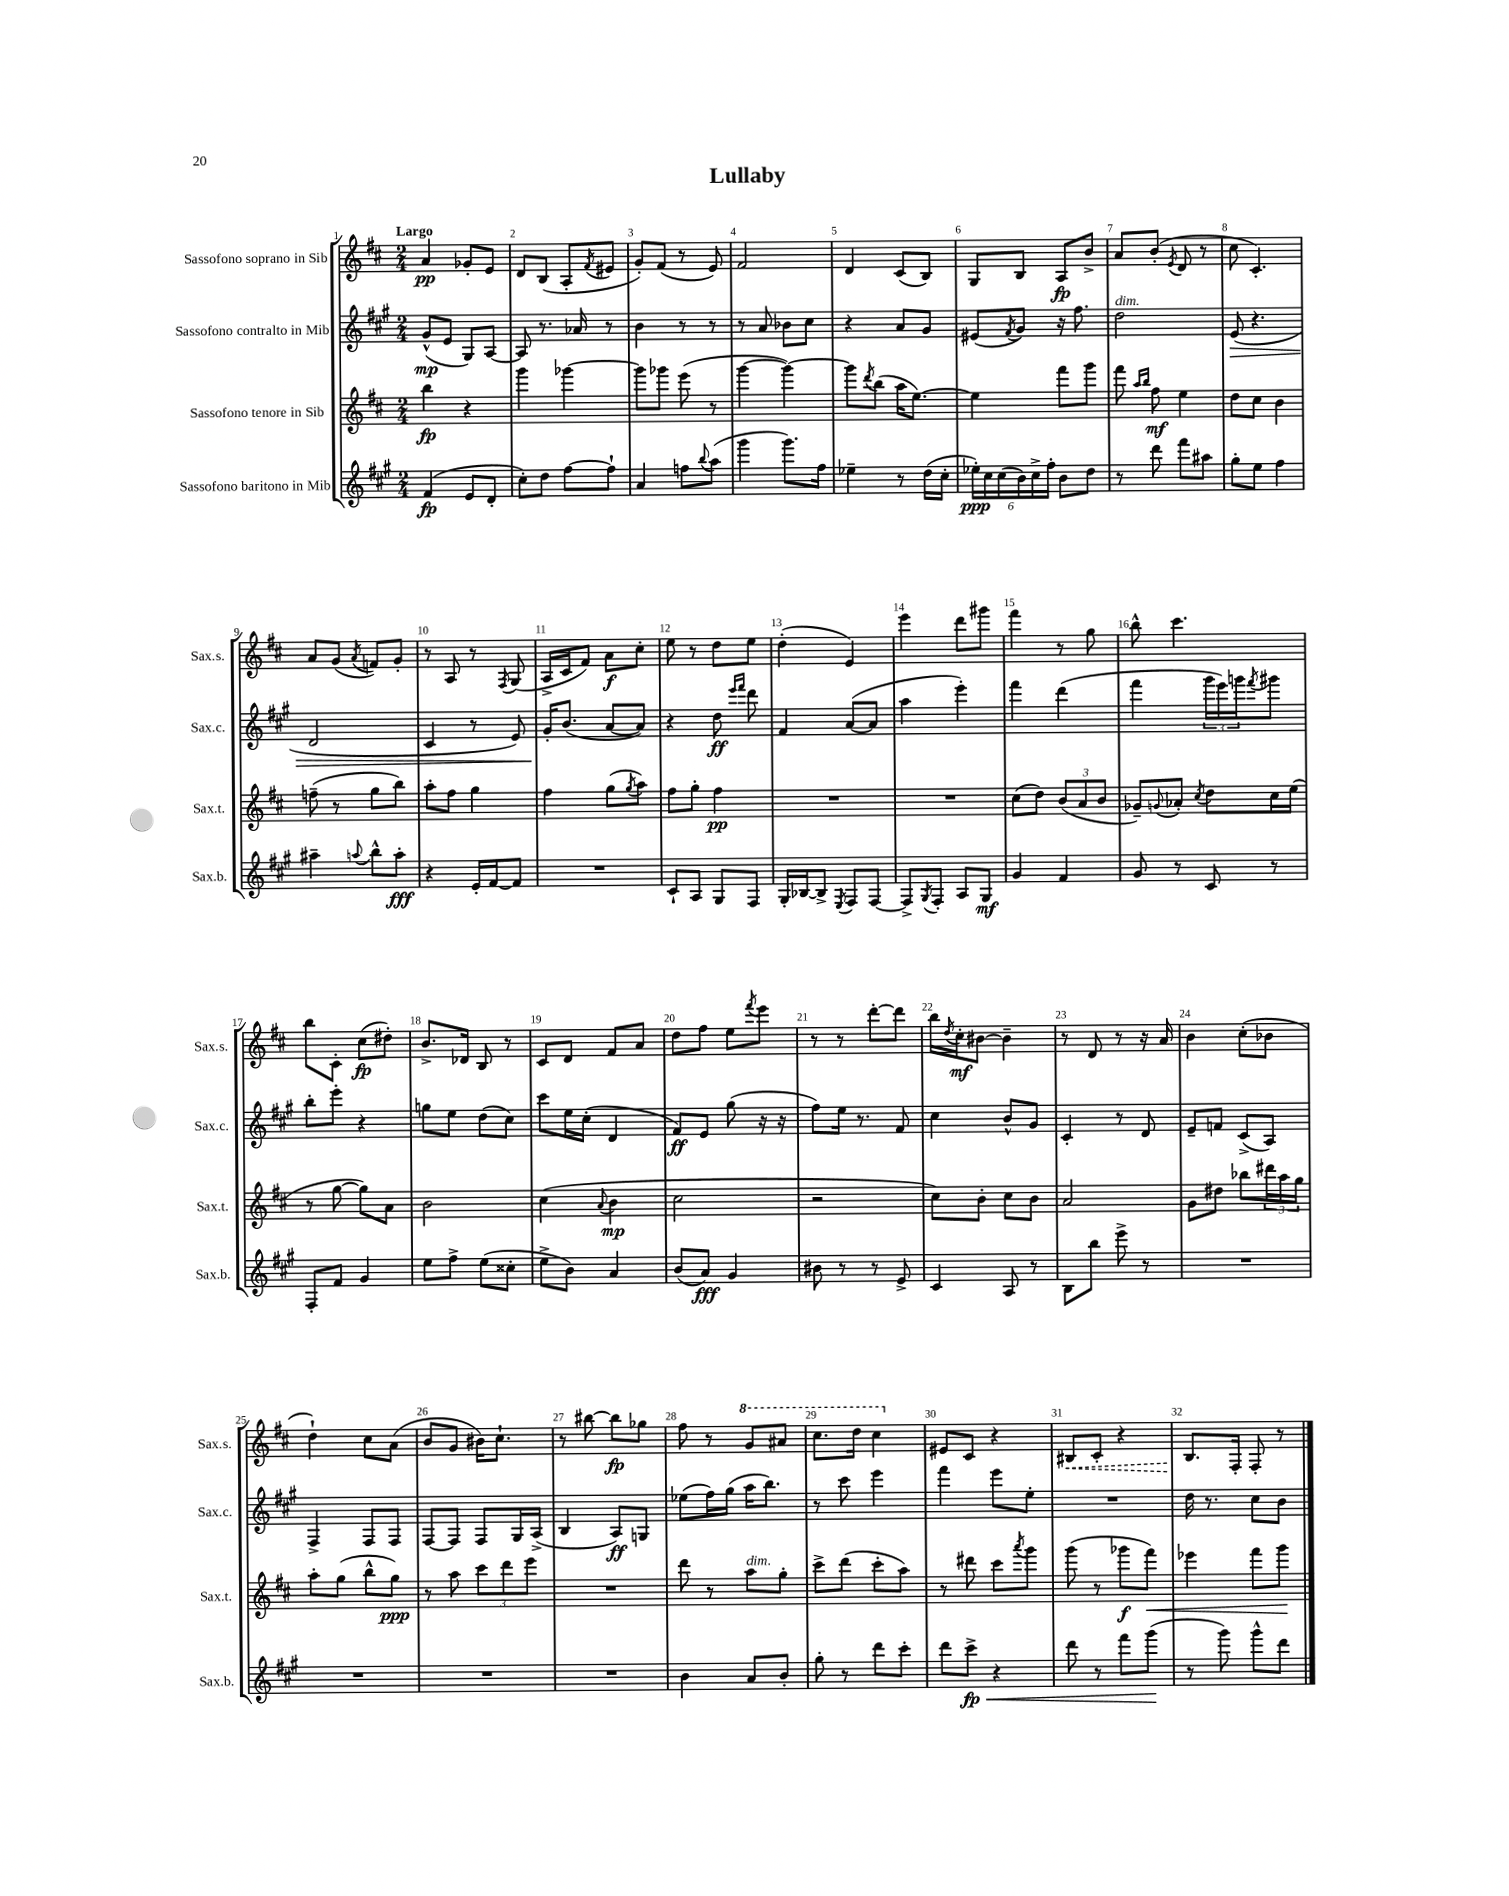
\header { title = "Lullaby" }
<<
\new StaffGroup <<
\new Staff = "s0" \with { instrumentName = "Sassofono soprano in Sib" shortInstrumentName = "Sax.s." } {
    \clef treble \key d \major \numericTimeSignature \time 2/4 \tempo "Largo"
    a'4\pp ges'8-. e'8 |
    d'8 b8( a8-. \acciaccatura { fis'8 } eis'8 |
    g'8-.) fis'8( r8 e'8) |
    fis'2 |
    d'4 cis'8( b8) |
    g8 b8 a8\fp b'8-> |
    a'8 b'8-.( \acciaccatura { e'8 } d'8 r8 |
    cis''8 cis'4.-.) |
    a'8 g'8( \acciaccatura { a'8 } f'8) g'8-. |
    r8 a8 r8 \acciaccatura { fis8 } g8( |
    a16-> cis'16 fis'8) a'8\f cis''8-. |
    e''8 r8 d''8 e''8 |
    d''4-.( e'4) |
    e'''4 d'''8 gis'''8 |
    fis'''4 r8 g''8 |
    b''8-^ cis'''4. |
    b''8 cis'8-. cis''8\fp( dis''8-.) |
    b'8.-> des'16 b8 r8 |
    cis'8 d'8 fis'8 a'8 |
    d''8 fis''8 e''8 \acciaccatura { fis'''8 } e'''8 |
    r8 r8 d'''8~-. d'''8 |
    b''16 \acciaccatura { d''8 } cis''16-.\mf bis'8~ bis'4-- |
    r8 d'8 r8 r16 a'16 |
    b'4 cis''8-.( bes'8 |
    d''4-!) cis''8 a'8( |
    b'8 g'8 bis'16) cis''8.-! |
    r8 bis''8~ bis''8\fp ges''8 |
    fis''8 r8 \ottava #1 g''8 ais''8 |
    cis'''8. d'''16 cis'''4 \ottava #0 |
    eis'8 cis'8 r4 |
    \once \override Hairpin.style = #'dashed-line bis8\< cis'8-. r4 |
    b8.\! fis16-. fis8-. r8 \bar "|." |
}
\new Staff = "s1" \with { instrumentName = "Sassofono contralto in Mib" shortInstrumentName = "Sax.c." } {
    \clef treble \key a \major \numericTimeSignature \time 2/4
    gis'8-^\mp( e'8 gis8) a8~ |
    a8 r8. aes'16 r8 |
    b'4 r8 r8 |
    r8 a'8 bes'8 cis''8 |
    r4 a'8 gis'8 |
    eis'8( \acciaccatura { fis'8 } gis'8) r16 fis''8. |
    d''2^\markup { \italic "dim." } |
    e'8\>( r4. |
    d'2 |
    cis'4 r8 e'8) |
    gis'16-.\! b'8.( a'8~ a'8) |
    r4 d''8\ff \grace { e'''16 fis'''16 } d'''8 |
    fis'4 a'8~( a'8 |
    a''4 e'''4-.) |
    fis'''4 d'''4( |
    fis'''4 \tuplet 3/2 { gis'''16 e'''16) g'''16 } \acciaccatura { fis'''8 } gis'''8 |
    b''8-. e'''8-. r4 |
    g''8 e''8 d''8( cis''8) |
    cis'''8 e''16 cis''16-.( d'4 |
    fis'8\ff) e'8 gis''8( r16 r16 |
    fis''8) e''16 r8. fis'8 |
    cis''4 b'8-^ gis'8 |
    cis'4-. r8 d'8 |
    e'8-- f'8 cis'8->( a8) |
    fis4-> fis8 fis8 |
    fis8~ fis8 fis8 gis16 a16->( |
    b4 a8\ff) g8 |
    ees''8( fis''16) gis''16( a''16 b''8.) |
    r8 cis'''8 e'''4 |
    fis'''4 e'''8 e''8-. |
    R2 |
    d''16 r8. cis''8 b'8 \bar "|." |
}
\new Staff = "s2" \with { instrumentName = "Sassofono tenore in Sib" shortInstrumentName = "Sax.t." } {
    \clef treble \key d \major \numericTimeSignature \time 2/4
    b''4\fp r4 |
    g'''4 ges'''4~ |
    ges'''8 ges'''8 e'''8( r8 |
    g'''4~ g'''4~) |
    g'''8 \acciaccatura { d'''8 } b''8( a''16 e''8.~) |
    e''4 fis'''8 g'''8 |
    fis'''8 \grace { a''16 b''16 } fis''8\mf e''4 |
    d''8 cis''8 b'4 |
    f''8--( r8 g''8 b''8) |
    a''8-. fis''8 g''4 |
    fis''4 g''8( \acciaccatura { g''8 } a''8) |
    fis''8 g''8-. fis''4\pp |
    R2 |
    R2 |
    cis''8( d''8) \tuplet 3/2 { b'8( a'8 b'8 } |
    ges'8--) \appoggiatura { g'8 } aes'8-. \acciaccatura { cis''8 } d''8 cis''16 e''16( |
    r8 g''8~ g''8) a'8 |
    b'2 |
    cis''4( \appoggiatura { a'8 } b'4\mp |
    cis''2 |
    r2 |
    cis''8) b'8-. cis''8 b'8 |
    a'2 |
    g'8 dis''8 bes''8 \tuplet 3/2 { dis'''16 a''16 g''16 } |
    a''8-. g''8( b''8-^ g''8\ppp) |
    r8 a''8 \tuplet 3/2 { cis'''8 d'''8 e'''8 } |
    R2 |
    d'''8 r8 a''8^\markup { \italic "dim." } g''8-. |
    cis'''8-> d'''8( cis'''8-. a''8) |
    r8 dis'''8 cis'''8 \acciaccatura { a'''8 } g'''8 |
    g'''8( r8 ges'''8\f fis'''8\<) |
    ees'''4 fis'''8 g'''8\! \bar "|." |
}
\new Staff = "s3" \with { instrumentName = "Sassofono baritono in Mib" shortInstrumentName = "Sax.b." } {
    \clef treble \key a \major \numericTimeSignature \time 2/4
    fis'4\fp( e'8 d'8-. |
    cis''8-.) d''8 fis''8~ fis''8-! |
    a'4 f''8 \appoggiatura { b''8 } a''8( |
    gis'''4 gis'''8.) fis''16 |
    ees''4-- r8 d''16( cis''16-. |
    \tuplet 6/4 { ees''16-.\ppp) cis''16 cis''16( b'16) cis''16-> fis''16-. } b'8 d''8 |
    r8 d'''8 fis'''8 ais''8 |
    gis''8-. e''8 fis''4 |
    ais''4-- \appoggiatura { a''8 } b''8-^ a''8-.\fff |
    r4 e'16-. fis'16~ fis'8 |
    R2 |
    cis'8-! a8 gis8 fis8 |
    gis16-. bes16~ bes8-> \acciaccatura { e8 } fis8 fis8~ |
    fis8-> \acciaccatura { gis8 } fis8-. a8 gis8\mf |
    gis'4 fis'4 |
    gis'8 r8 cis'8 r8 |
    fis8-. fis'8 gis'4 |
    e''8 fis''8-> e''8( cisis''8-. |
    e''8-> b'8) a'4 |
    b'8( a'8\fff) gis'4 |
    bis'8 r8 r8 e'8-> |
    cis'4 a8 r8 |
    b8 b''8 e'''8-> r8 |
    R2 |
    R2 |
    R2 |
    R2 |
    b'4 a'8 b'8-. |
    gis''8-. r8 d'''8 cis'''8-. |
    d'''8 cis'''8->\fp\< r4 |
    d'''8 r8 fis'''8 gis'''8\!( |
    r8 gis'''8) gis'''8-^ d'''8 \bar "|." |
}
>>
>>
\layout { \context { \Score \override BarNumber.break-visibility = ##(#f #t #t) barNumberVisibility = #all-bar-numbers-visible } }
